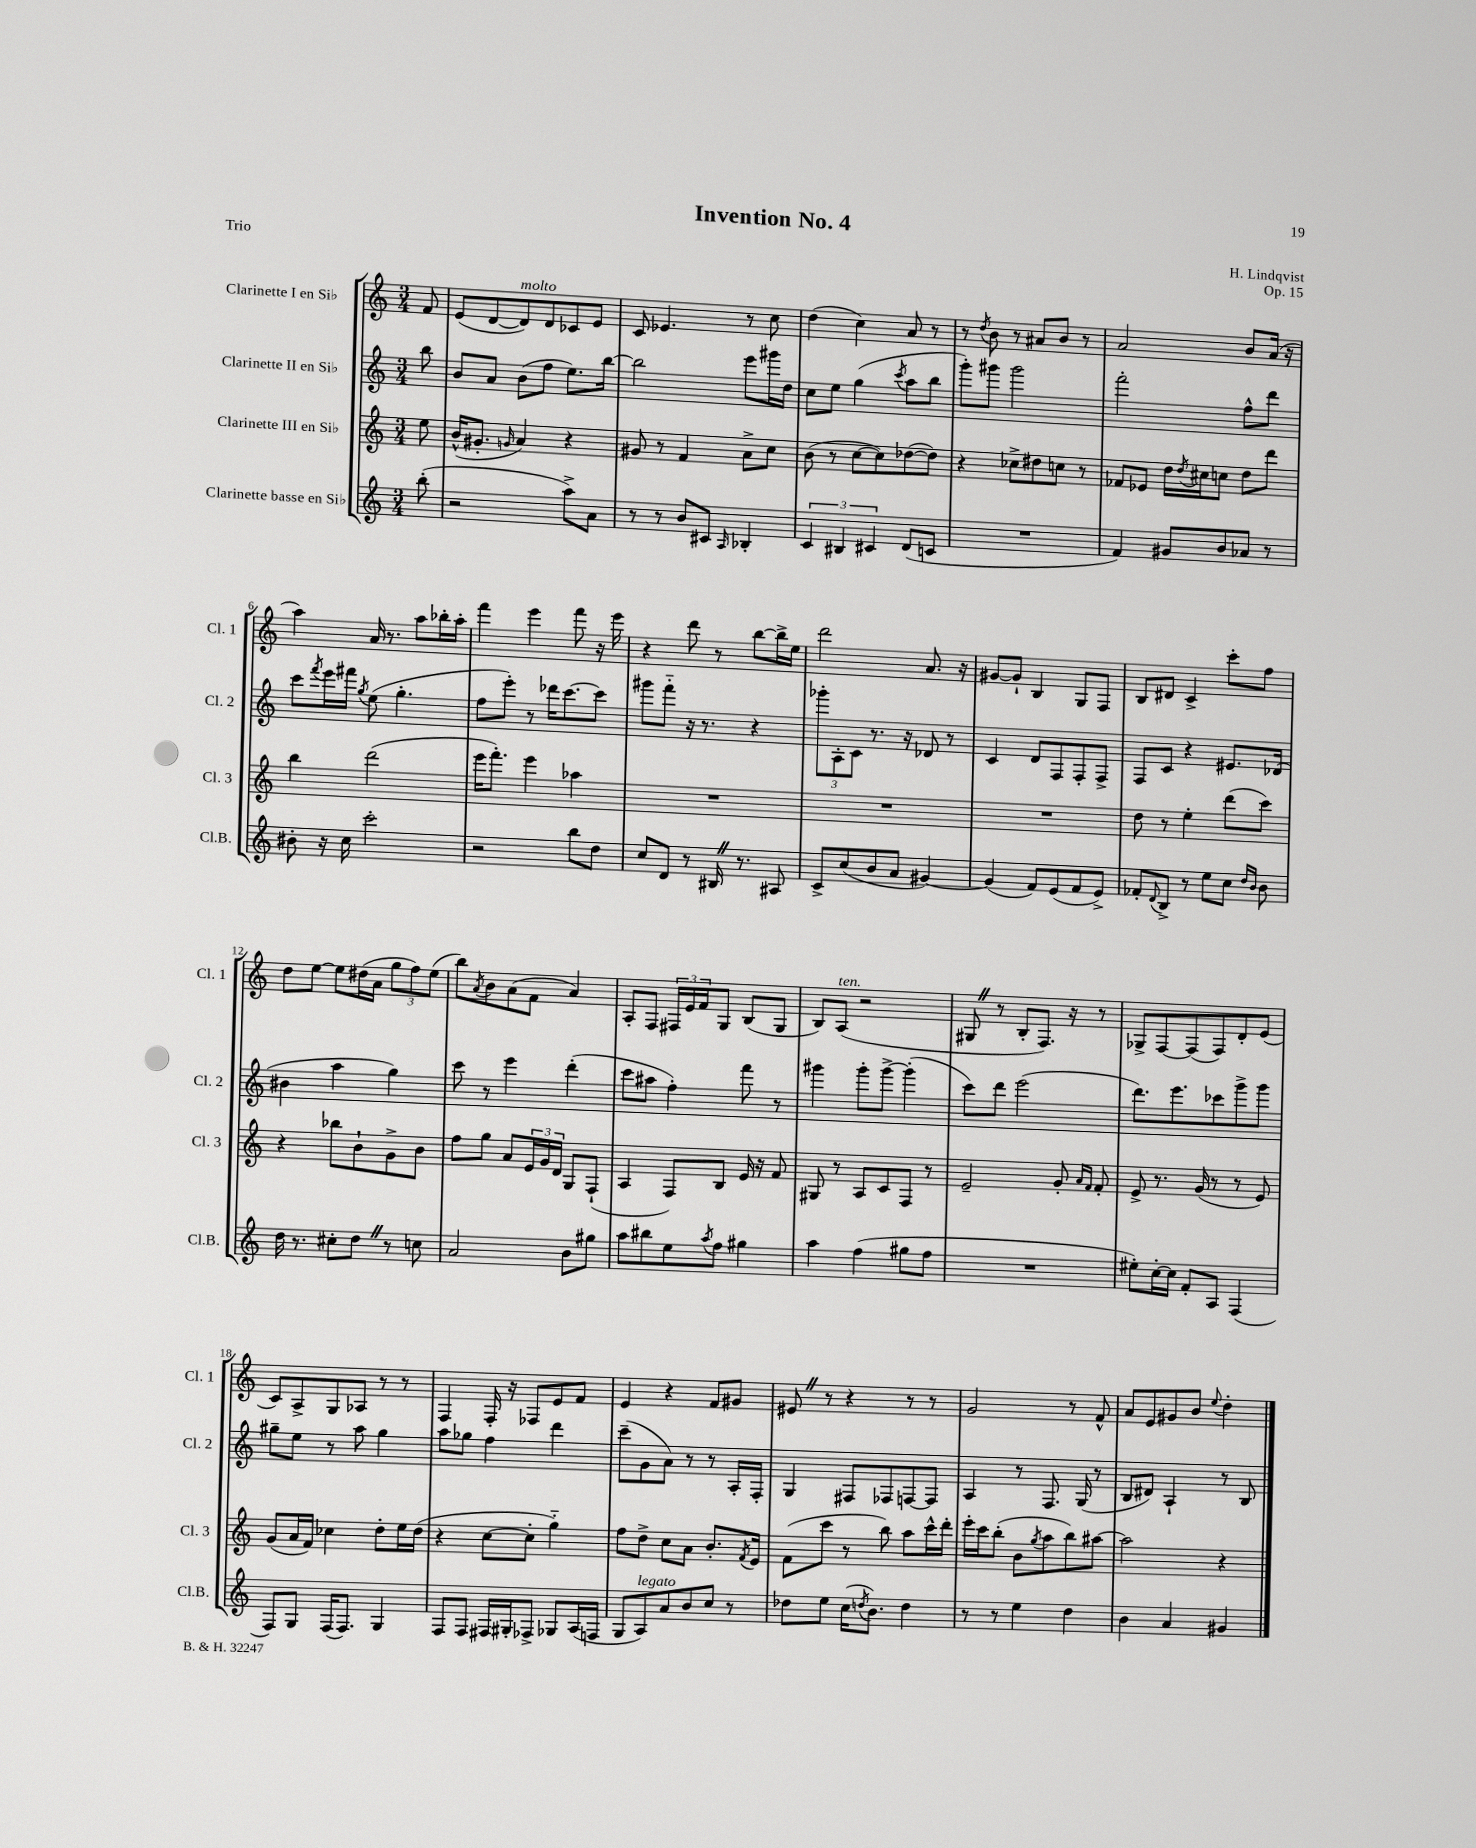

**kern	**kern	**kern	**kern
*part4	*part3	*part2	*part1
*staff4	*staff3	*staff2	*staff1
*I"Clarinette basse en Si♭	*I"Clarinette III en Si♭	*I"Clarinette II en Si♭	*I"Clarinette I en Si♭
*I'Cl.B.	*I'Cl. 3	*I'Cl. 2	*I'Cl. 1
*clefG2	*clefG2	*clefG2	*clefG2
*k[]	*k[]	*k[]	*k[]
*M3/4	*M3/4	*M3/4	*M3/4
=	=	=	=
(8bb'\	8ee\	8bb\	8f/
=1	=1	=1	=1
2r	(16b^^/KL	8b/L	(8e/L
.	8.g#X'/J	.	.
.	.	8a/J	[8d/
.	16qqgn/	.	.
!	!	!	!LO:TX:a:i:t=molto
.	4a/)	(8b\L	8d/])
.	.	8ff\J	8d/
8aa^\L)	4r	8.ee\L)	8c-X/
8a\J	.	.	8e/J
.	.	[16bb\Jk	.
=2	=2	=2	=2
8r	8g#X/	2bb\]	8c/
8r	8r	.	4.e-X/
8b/L	4f/	.	.
8c#X/J	.	.	.
16qqA/	.	.	.
4B-X'/	8a^\L	8eee\L	8r
.	8cc\J	16ggg#X\L	8cc\
.	.	16dd\JJ	.
=3	=3	=3	=3
6c/	(8b\	8cc\L	(4dd\
.	8r	8ee\J	.
6B#X/	.	.	.
.	[8cc\L	(4gg\	4cc\)
6c#X/	.	.	.
.	8cc\])	.	.
.	.	8qccc/	.
(8d/L	([8dd-X\	8aa\L	8a/
8cn/J	8dd-\J])	8bb\J	8r
=4	=4	=4	=4
2.r	4r	8ggg'\L)	8r
.	.	.	8qdd/
.	.	8ggg#X\J	8b\
.	8cc-X^\L	2ggg#\	8r
.	8dd#X\	.	8a#X/L
.	8ccn\J	.	8b/J
.	8r	.	8r
=5	=5	=5	=5
4f/)	8f-X/L	2fff'\	2a/
.	8e-X/J	.	.
8g#X/L	16dd\LL	.	.
.	8qdd/	.	.
.	16cc#X\J	.	.
8b/	8ccn\J	.	.
8a-X/J	8dd\L	8ff^^\L	8b/L
8r	8ddd\J	8ddd\J	(16a/Jk
.	.	.	16r
!!LO:LB:g=z
=6	=6	=6	=6
8b#X'\	4bb\	8ccc\L	4aa\)
.	.	8qfff/	.
16r	.	16eee\L	.
16cc\	.	16fff#X\JJ	.
.	.	8qgg/	.
2ccc'\	(2ddd\	(8ee\	16a/
.	.	.	8.r
.	.	4.gg'\	.
.	.	.	8aa\L
.	.	.	16bb-X'\L
.	.	.	16aa'\JJ
=7	=7	=7	=7
2r	16eee\KL	8ff\L	4fff\
.	8.fff'\J)	.	.
.	.	8eee'\J)	.
.	4eee\	8r	4eee\
.	.	16ddd-X\KL	.
.	.	[8.ccc\	.
8bb\L	4aa-X\	.	8fff\
8dd\J	.	8ccc\J]	16r
.	.	.	16eee\
=8	=8	=8	=8
8cc/L	2.r	8ggg#X\L	4r
8d/J	.	8fff\J	.
8r	.	16r	8ddd\
.	.	8.r	.
16B#XZ/	.	.	8r
8.r	.	.	.
.	.	4r	[8bb\L
8A#X/	.	.	16bb^\L]
.	.	.	16ee\JJ
=9	=9	=9	=9
8c^/L	2.r	12ggg-X'\L	2ddd\
.	.	12A'\	.
(8cc/	.	.	.
.	.	12c\J	.
8b/	.	8.r	.
8a/J	.	.	.
.	.	16r	.
[4g#X/)	.	8d-X/	8.a/
.	.	8r	.
.	.	.	16r
=10	=10	=10	=10
(4g#/]	2.r	4c/	[8g#X/L
.	.	.	8g#`/J]
8f/L)	.	8d/L	4B/
(8e/	.	8F/	.
8f/	.	8F'/	8G/L
8e^/J)	.	8F^/J	8F/J
=11	=11	=11	=11
8f-X'/L	8dd\	8F/L	8B/L
8qqd/	.	.	.
8B^/J	8r	8c/J	8d#X/J
8r	4ee'\	4r	4c^/
8ee\L	.	.	.
8cc\J	(8ddd\L	8.e#X/L	8ccc'\L
16qqdd/LL	.	.	.
16qqb/JJ	.	.	.
8b\	8ccc\J)	.	8ff\J
.	.	(16d-X/Jk	.
!!LO:LB:g=z
=12	=12	=12	=12
16dd\	4r	4b#X\	8dd\L
8.r	.	.	.
.	.	.	[8ee\J
8cc#X'\L	8bb-X\L	4aa\	8ee\L]
8ddZ\J	8b`\	.	(16dd#X\L
.	.	.	16a\JJ
8r	8g^\	4gg\)	12gg\L
.	.	.	12ff\)
8ccn\	8b\J	.	.
.	.	.	(12ee\J
=13	=13	=13	=13
2a/	8ff\L	8ccc\	8bb\L)
.	.	.	8qa/
.	8gg\J	8r	8b\
.	8a/L	4eee\	(8a\
.	24e/L	.	8f\J
.	24g/	.	.
.	24d/JJ	.	.
8b\L	8G/L	(4ddd'\	4a/)
8gg#X\J	(8F`/J	.	.
=14	=14	=14	=14
8aa\L	4A/	8ccc\L	8A'/L
8bb#X\	.	8aa#X\J	8F/J
8ee\	8F/L)	4ff'\)	24F#X/LL
.	.	.	24e/
.	.	.	24f/J
8qaa/	.	.	.
8ff\J	8B/J	.	8G/J
4gg#X\	16e/	8fff\	(8B/L
.	16r	.	.
.	8f/	8r	8G/J
=15	=15	=15	=15
4aa\	8G#X/	4ggg#X\	8B/L)
!	!	!	!LO:TX:a:i:t=ten.
.	8r	.	(8A/J
(4ff\	8A/L	8ggg#'\L	2r
.	8c/	[8ggg#^\J	.
8gg#X\L	8F/J	(4ggg#'\]	.
8ff\J	8r	.	.
=16	=16	=16	=16
2.r	2e~/	8ccc\L)	8G#XZ/
.	.	8ddd\J	8r
.	.	(2eee\	8B'/L
.	.	.	8.F/J)
.	8g'/	.	.
.	.	.	16r
.	16qqa/LL	.	.
.	16qqf/JJ	.	.
.	8f'/	.	8r
=17	=17	=17	=17
8ee#X'\L)	8e^/	8.ddd\L)	8G-X^/L
[16cc'\L	8.r	.	[8F/
16cc\JJ]	.	8.eee\	.
8f'/L	.	.	(8F/]
.	(16g/	.	.
8A/J	8r	8ccc-X\	8F/)
(4F/	8r	8ggg^\	8d'/
.	8e/)	8ggg\J	(8e/J
!!LO:LB:g=z
=18	=18	=18	=18
8F/L)	(8g/L	8gg#X~\L	8c/L)
8G/J	16a/L	8ee\J	8A^/
.	16f/JJ)	.	.
(16F/KL	4cc-X\	8r	8G/
8.F/J)	.	.	.
.	.	8aa\	8A-X/J
4G/	8dd'\L	4gg#\	8r
.	16ee\L	.	8r
.	(16dd\JJ	.	.
=19	=19	=19	=19
8F/L	4r	8aa\L	4F/
8F/J	.	8gg-X\J	.
16F#X/LL	[8cc\L	4ff\	16F'/
16G#X'/J	.	.	16r
8F-X^/J	8cc'\J]	.	8F-X/L
8G-X/L	4gg\)	4ddd\	8e/
(16A/L	.	.	8f/J
16Fn/JJ	.	.	.
=20	=20	=20	=20
8G/L	8ff\L	(8ccc~\L	4e/
!LO:TX:a:i:t=legato	!	!	!
8A/)	8dd^\J	8g\	.
8a/	8cc\L	8a\J)	4r
8b/	8a\J	8r	.
8cc/J	8.b'/L	8r	8f/L
8r	.	16A'/LL	8g#X/J
.	8qf/	.	.
.	16e/Jk	16F'/JJ	.
=21	=21	=21	=21
8dd-X\L	(8f\L	4G/	8e#XZ/
8ee\J	8ccc\J	.	8r
(16cc\KL	8r	8F#X/L	4r
8qddn/	.	.	.
8.b\J)	.	.	.
.	8bb\)	8F-X/	.
4dd\	8aa\L	[8Fn/	8r
.	16ccc^^\L	8F/J]	8r
.	16ddd'\JJ	.	.
=22	=22	=22	=22
8r	16eee'\LL	4A/	2g/
.	16ccc\J	.	.
8r	(8bb'\J	.	.
4ee\	8b\L	8r	.
.	8qgg/	.	.
.	8aa\	8.F/	.
4dd\	8bb\)	.	8r
.	.	(16G/	.
.	[8aa#X\J	8r	8f^^/
=23	=23	=23	=23
4b\	2aa#\]	8B/L	8a/L
.	.	8d#X/J)	8e/
4a/	.	4A`/	8g#X/
.	.	.	8b/J
.	.	.	8qqee/
4g#X/	4r	8r	4dd'\
.	.	8B/	.
==	==	==	==
*-	*-	*-	*-
